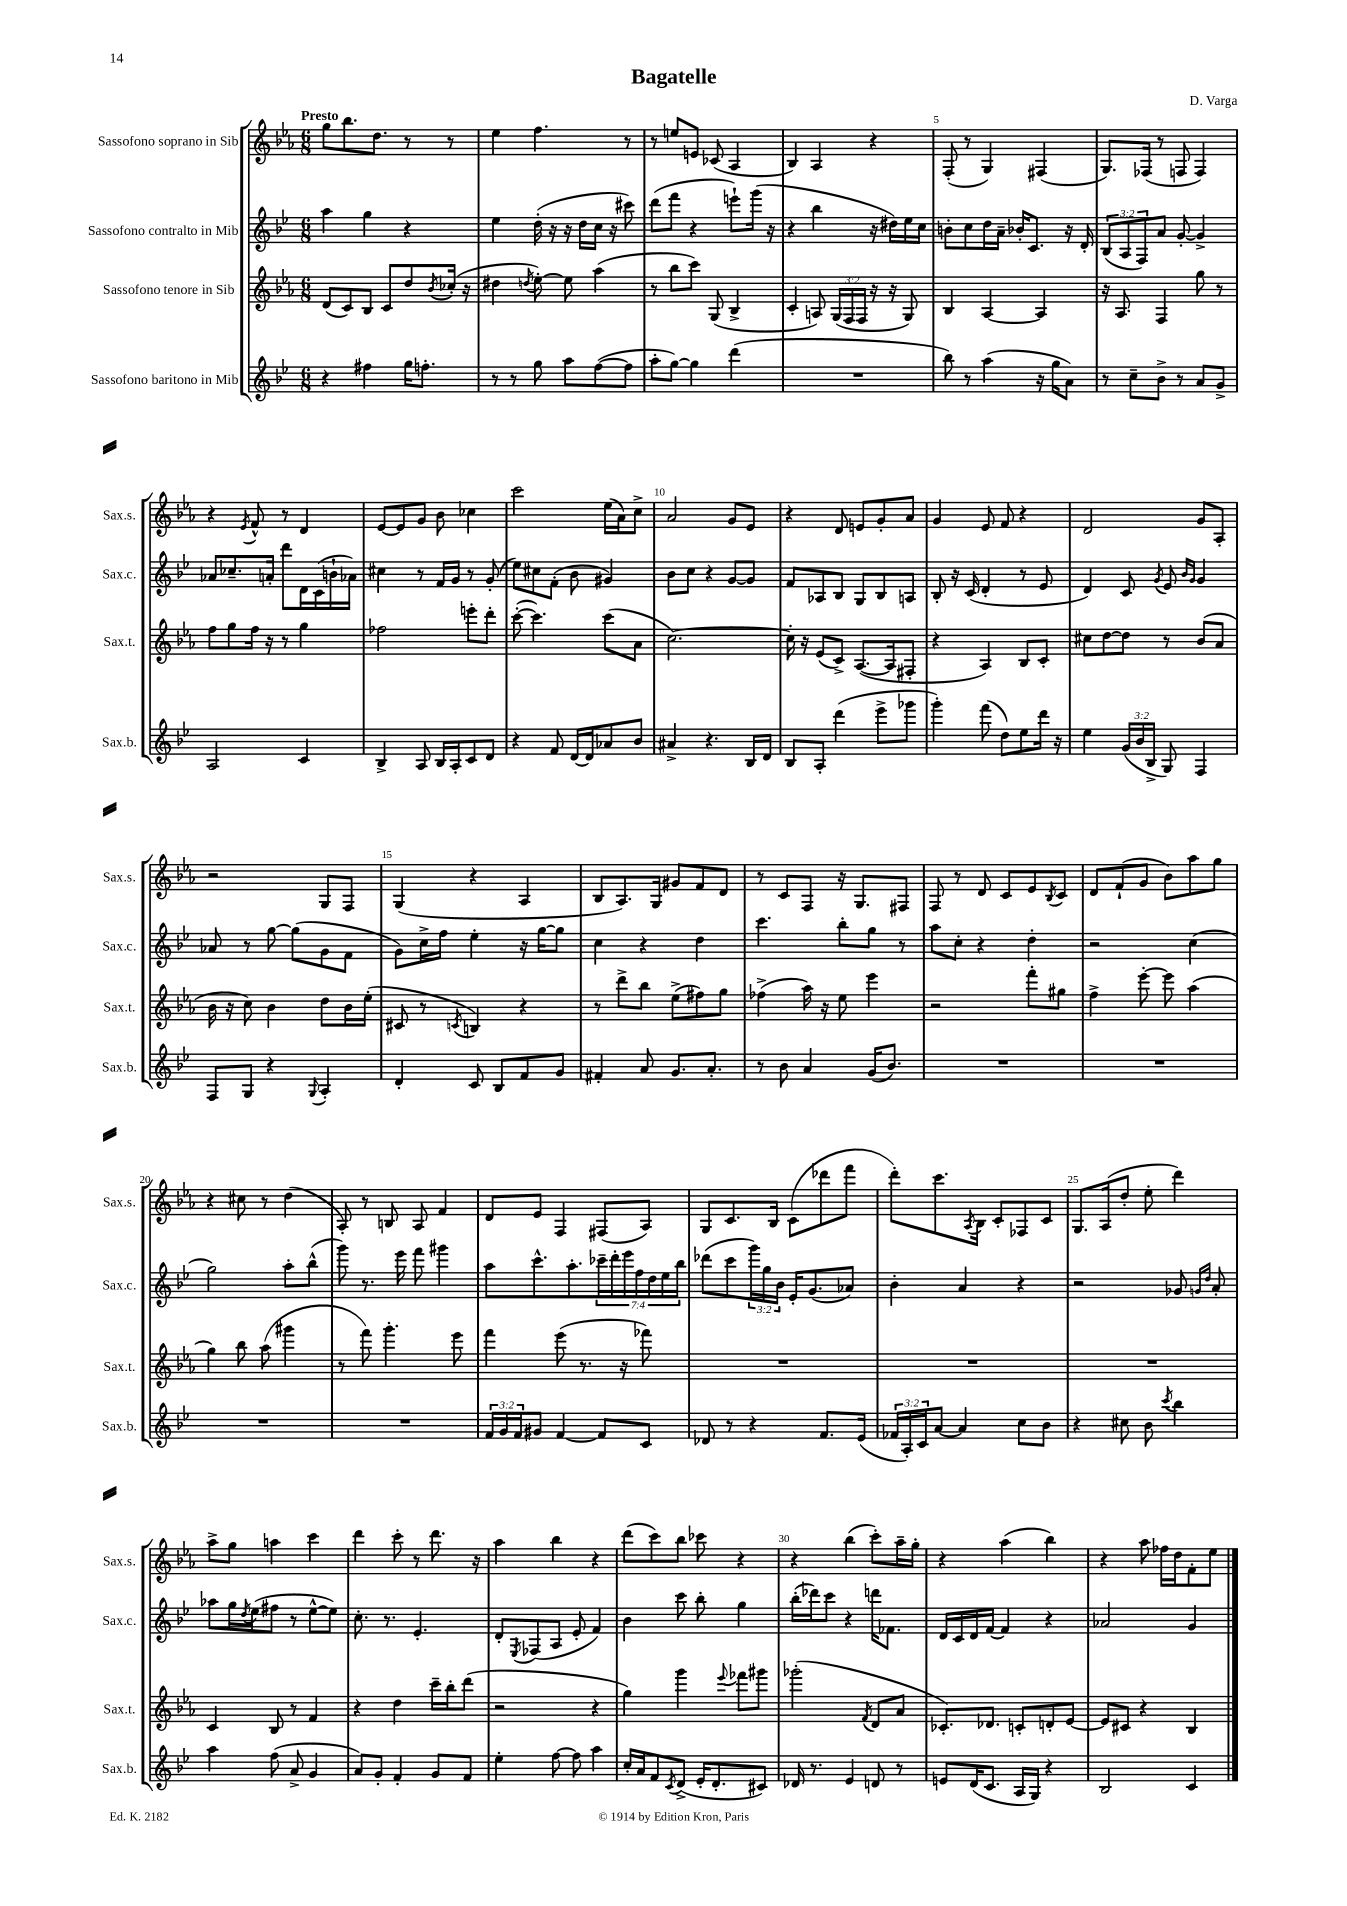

**kern	**kern	**kern	**kern
*part4	*part3	*part2	*part1
*staff4	*staff3	*staff2	*staff1
*I"Sassofono baritono in Mib	*I"Sassofono tenore in Sib	*I"Sassofono contralto in Mib	*I"Sassofono soprano in Sib
*I'Sax.b.	*I'Sax.t.	*I'Sax.c.	*I'Sax.s.
*clefG2	*clefG2	*clefG2	*clefG2
*k[b-e-]	*k[b-e-a-]	*k[b-e-]	*k[b-e-a-]
*M6/8	*M6/8	*M6/8	*M6/8
=1	=1	=1	=1
!	!	!	!LO:TX:a:B:t=Presto
4r	(8d/L	4aa\	8gg\L
.	8c/)	.	8.bb-\
4ff#X\	8B-/J	4gg\	.
.	.	.	8.dd\J
.	8c/L	.	.
16gg\KL	8dd/	4r	8r
8.ffn'\J	.	.	.
.	8qb-/	.	.
.	(16cc-X'/Jk	.	8r
.	16r	.	.
=2	=2	=2	=2
8r	4dd#X\	4ee-\	4ee-\
8r	.	.	.
.	8qddn/	.	.
8gg\	[8ee-'\)	(16dd'\	4.ff\
.	.	16r	.
8aa\L	8ee-\]	16r	.
.	.	16dd\LL	.
([8ff\	(4aa-\	16cc\JJ	.
.	.	16r	.
8ff\J]	.	8ccc#X\)	8r
=3	=3	=3	=3
8aa'\L	8r	(8ddd\L	8r
[8gg\J)	8bb-\L	8fff\J	8een/L
4gg\]	8ccc\J)	4r	8en/J
.	(8G/	.	(8c-X/
(4ddd\	4B-^/	8eeen`\L)	4A-/
.	.	(16ggg\Jk	.
.	.	16r	.
=4	=4	=4	=4
2.r	4c'/	4r	4B-/)
.	8An/)	4bb-\	4A-/
.	(24G/LL	.	.
.	24F/	.	.
.	24F/JJ	.	.
.	16r	16r	4r
.	16r	16dd#X\LL)	.
.	8G/)	16ee-\	.
.	.	16cc\JJ	.
=5	=5	=5	=5
8bb-\)	4B-/	8bn'\L	(8F'/
8r	.	8cc\	8r
(4aa\	[4A-/	16dd\L	4G/)
.	.	16a~\JJ	.
.	.	16b-X'/KL	.
.	.	8.c/J	.
16r	4A-/]	.	(4F#X/
16gg\KL	.	.	.
8a\J)	.	16r	.
.	.	16d'/	.
=6	=6	=6	=6
8r	16r	(12B-/L	8.G/L)
.	8.A-/	.	.
.	.	12A/	.
8cc~\L	.	.	.
.	.	12F/)	.
.	.	.	(16F-X/Jk
8b-^\J	4F/	8a/J	8r
8r	.	[8g'/	8Fn/
8a/L	8gg\	4g^/]	4F/)
8g^/J	8r	.	.
!!LO:LB:g=z
=7	=7	=7	=7
2A/	8ff\L	8a-X/L	4r
.	8gg\	8.cc-X~/	.
.	.	.	8qe-/
.	16ff\Jk	.	8f^^/
.	16r	16an'/Jk	.
.	8r	8ddd\L	8r
4c/	4gg\	16d\L	4d/
.	.	(16c\	.
.	.	16bn`\	.
.	.	16a-X\JJ)	.
=8	=8	=8	=8
4B-^/	2ff-X\	4cc#X\	[8e-/L
.	.	.	8e-/]
8A/	.	8r	8g/J
16B-/LL	.	16f/LL	8b-\
16A'/J	.	16g/JJ	.
8c/	8eeen'\L	8r	4cc-X\
8d/J	8ddd'\J	(8g'/	.
=9	=9	=9	=9
4r	([8ccc'\	8ee-\L)	2ccc\
.	4.ccc\])	8cc#X\	.
8f/	.	(8f'\J	.
[16d/LL	.	8b-\	.
16d/J]	.	.	.
8a-X/	(8ccc\L	4g#X/)	(16ee-\LL
.	.	.	16a-\J)
8b-/J	8a-\J	.	8cc^\J
=10	=10	=10	=10
4a#X^/	[2.cc\)	8b-\L	2a-/
.	.	8cc\J	.
4.r	.	4r	.
.	.	[8g/L	8g/L
16B-/LL	.	8g/J]	8e-/J
16d/JJ	.	.	.
=11	=11	=11	=11
8B-/L	16cc'\]	8f/L	4r
.	16r	.	.
8A'/J	(8e-/L	8A-X/	.
(4ddd\	8c^/J)	8B-/J	8d/
.	([8.A-/L	8G/L	8en/L
8eee-^\L	.	8B-/	8g'/
.	16A-/k]	.	.
8ggg-X\J	8F#X'/J	8An/J	8a-/J
=12	=12	=12	=12
4ggg'\)	4r	8B-'/	4g/
.	.	16r	.
.	.	(16c/	.
(8fff\	4A-/)	4d'/	8e-/
8dd\L)	.	.	8f/
8ee-\	8B-/L	8r	4r
16ddd\Jk	8c'/J	8e-/	.
16r	.	.	.
=13	=13	=13	=13
4ee-\	8cc#X\L	4d/)	2d/
.	[8dd\	.	.
(24g/LL	8dd\J]	8c/	.
24b-/	.	.	.
24B-^/JJ	.	.	.
.	.	8qg/	.
8G/)	8r	8e-/	.
.	.	16qqb-/LL	.
.	.	16qqg/JJ	.
4F/	(8b-/L	4g/	8g/L
.	8a-/J	.	8A-'/J
!!LO:LB:g=z
=14	=14	=14	=14
8F/L	16b-\	8a-X/	2r
.	16r	.	.
8G/J	8cc\)	8r	.
4r	4b-\	[8gg\	.
.	.	(8gg\L]	.
8qqG/	.	.	.
4A'/	8dd\L	8g\	8G/L
.	16b-\L	8f\J	8F/J
.	(16ee-'\JJ	.	.
=15	=15	=15	=15
4d'/	8c#X/	8g\L)	(4G/
.	8r	16cc^\L	.
.	.	16ff\JJ	.
.	8qcn/	.	.
8c/	4Bn/)	4ee-'\	4r
8B-/L	.	.	.
8f/	4r	16r	4A-/
.	.	[16gg\KL	.
8g/J	.	8gg\J]	.
=16	=16	=16	=16
4f#X'/	8r	4cc\	8B-/L
.	8ddd^\L	.	8.A-/)
8a/	8bb-\J	4r	.
.	.	.	16G/Jk
8.g/L	(8ee-^\L	.	8g#X/L
.	8ff#X\)	4dd\	8f/
8.a'/J	.	.	.
.	8gg\J	.	8d/J
=17	=17	=17	=17
8r	(4ff-X^\	4.ccc\	8r
8b-\	.	.	8c/L
4a/	16aa-\)	.	8F/J
.	16r	.	.
.	8ee-\	8bb-'\L	16r
.	.	.	8.G/L
(16g/KL	4eee-\	8gg\J	.
8.b-/J)	.	.	.
.	.	8r	8F#X/J
=18	=18	=18	=18
2.r	2r	8aa\L	8F/
.	.	8cc'\J	8r
.	.	4r	8d/
.	.	.	8c/L
.	8fff'\L	4dd'\	8e-/
.	.	.	8qB-/
.	8gg#X\J	.	8c/J
=19	=19	=19	=19
2.r	4ff^\	2r	8d/L
.	.	.	(8f`/
.	[8eee-'\	.	8g/J
.	8eee-\]	.	8b-\L)
.	(4aa-\	(4cc\	8aa-\
.	.	.	8gg\J
!!LO:LB:g=z
=20	=20	=20	=20
2.r	4gg\)	2gg\)	4r
.	8bb-\	.	8cc#X\
.	(8aa-\	.	8r
.	4ggg#X\	8aa'\L	(4dd\
.	.	(8bb-^^\J	.
=21	=21	=21	=21
2.r	8r	8ggg\)	8A-'/)
.	8fff\)	8.r	8r
.	4.ggg'\	.	8Bn/
.	.	16eee-\	.
.	.	8fff\	8A-/
.	.	4ggg#X\	4f/
.	8eee-\	.	.
=22	=22	=22	=22
24f/LL	4fff\	8aa\L	8d/L
24g/	.	.	.
24f/J	.	.	.
8g#X/J	.	8.ccc^^\	8e-/J
[4f/	(8eee-\	.	4F/
.	.	8.aa'\	.
.	8.r	.	.
8f/L]	.	28ccc-X~\L	(8F#X/L
.	.	28ddd'\	.
.	16r	.	.
.	.	28eee-\	.
.	.	28ff\	.
8c/J	8fff-X\)	.	8A-/J)
.	.	28dd\	.
.	.	28ee-\	.
.	.	28bb-\JJ	.
=23	=23	=23	=23
8d-X/	2.r	(8ddd-X\L	8G/L
8r	.	8ccc\	8.c/
4r	.	24ggg\L)	.
.	.	24gg\	.
.	.	.	16B-/Jk
.	.	24b-\JJ	.
.	.	16e-'/KL	(8c\L
.	.	(8.g/	.
8.f/L	.	.	8ddd-X\
.	.	8a-X/J)	8fff\J
(16e-/Jk	.	.	.
=24	=24	=24	=24
24f-X/LL	2.r	4b-'\	8ddd'\L)
24A'/)	.	.	.
24c/J	.	.	.
[8a/J	.	.	8.ccc\
4a/]	.	4a/	.
.	.	.	8qA-/
.	.	.	16B-\Jk
.	.	.	8c'/L
8cc\L	.	4r	8F-X/
8b-\J	.	.	8c/J
=25	=25	=25	=25
4r	2.r	2r	8.G/L
.	.	.	(16A-/k
8cc#X\	.	.	8dd'/J
8b-\	.	.	8ee-'\
8qccc/	.	.	.
4bb-\	.	8g-X/	4ddd\)
.	.	16qqgn/LL	.
.	.	16qqdd/JJ	.
.	.	8a'/	.
!!LO:LB:g=z
=26	=26	=26	=26
4aa\	4c/	8aa-X\L	8aa-^\L
.	.	16gg\L	8gg\J
.	.	8qdd/	.
.	.	(16ee-\J	.
(8ff\	8B-/	8ff#X\J	4aan\
8a^/	8r	8r	.
4g/	4f/	[8ee-^^\L	4ccc\
.	.	8ee-\J])	.
=27	=27	=27	=27
8a/L)	4r	8.cc'\	4ddd\
8g'/J	.	.	.
.	.	8.r	.
4f'/	4dd\	.	8ccc'\
.	.	4.e-'/	8r
8g/L	16ccc~\LL	.	8.ddd\
.	16bb-'\J	.	.
8f/J	(8ddd\J	.	.
.	.	.	16r
=28	=28	=28	=28
4ee-'\	2r	8d'/L	4aa-\
.	.	8qE-/	.
.	.	(8F-X/	.
[8ff\	.	8A/J	4bb-\
8ff\]	.	8e-'/	.
4aa\	4r	4f/)	4r
=29	=29	=29	=29
16cc'/LL	4gg\)	4b-\	(8ddd\L
16a/J	.	.	.
8f/	.	.	8ccc\)
8qc/	.	.	.
(8d^/J	4ggg\	8ccc\	8bb-\J
16e-'/KL	.	8bb-'\	8ccc-X\
8.d'/	.	.	.
.	8qqeee-/	.	.
.	8fff-X\L	4gg\	4r
8c#X/J)	8ggg#X\J	.	.
=30	=30	=30	=30
16d-X/	(2ggg-X'\	(16bb-'\LL	4r
8.r	.	16ddd-X\J)	.
.	.	8ccc\J	.
4e-/	.	4r	(4bb-\
.	8qf/	.	.
8dn/	8d/L	16dddn\KL	8ccc'\L)
.	.	8.f-X\J	.
8r	8a-/J	.	16aa-~\L
.	.	.	16gg'\JJ
=31	=31	=31	=31
8en/L	8.c-X'/L)	16d/LL	4r
.	.	16c/	.
(16d/K	.	16d/	.
8.c/J	8.d-X/J	[16f/JJ	.
.	.	4f/]	(4aa-\
16A/LL	8cn'/L	.	.
16G/JJ)	.	.	.
4r	8dn'/	4r	4bb-\)
.	[8e-/J	.	.
=32	=32	=32	=32
2B-/	8e-/L]	2a-X/	4r
.	8c#X/J	.	.
.	4r	.	8aa-\
.	.	.	16ff-X\LL
.	.	.	16dd\J
4c/	4B-/	4g/	8f'\
.	.	.	8ee-\J
==	==	==	==
*-	*-	*-	*-
